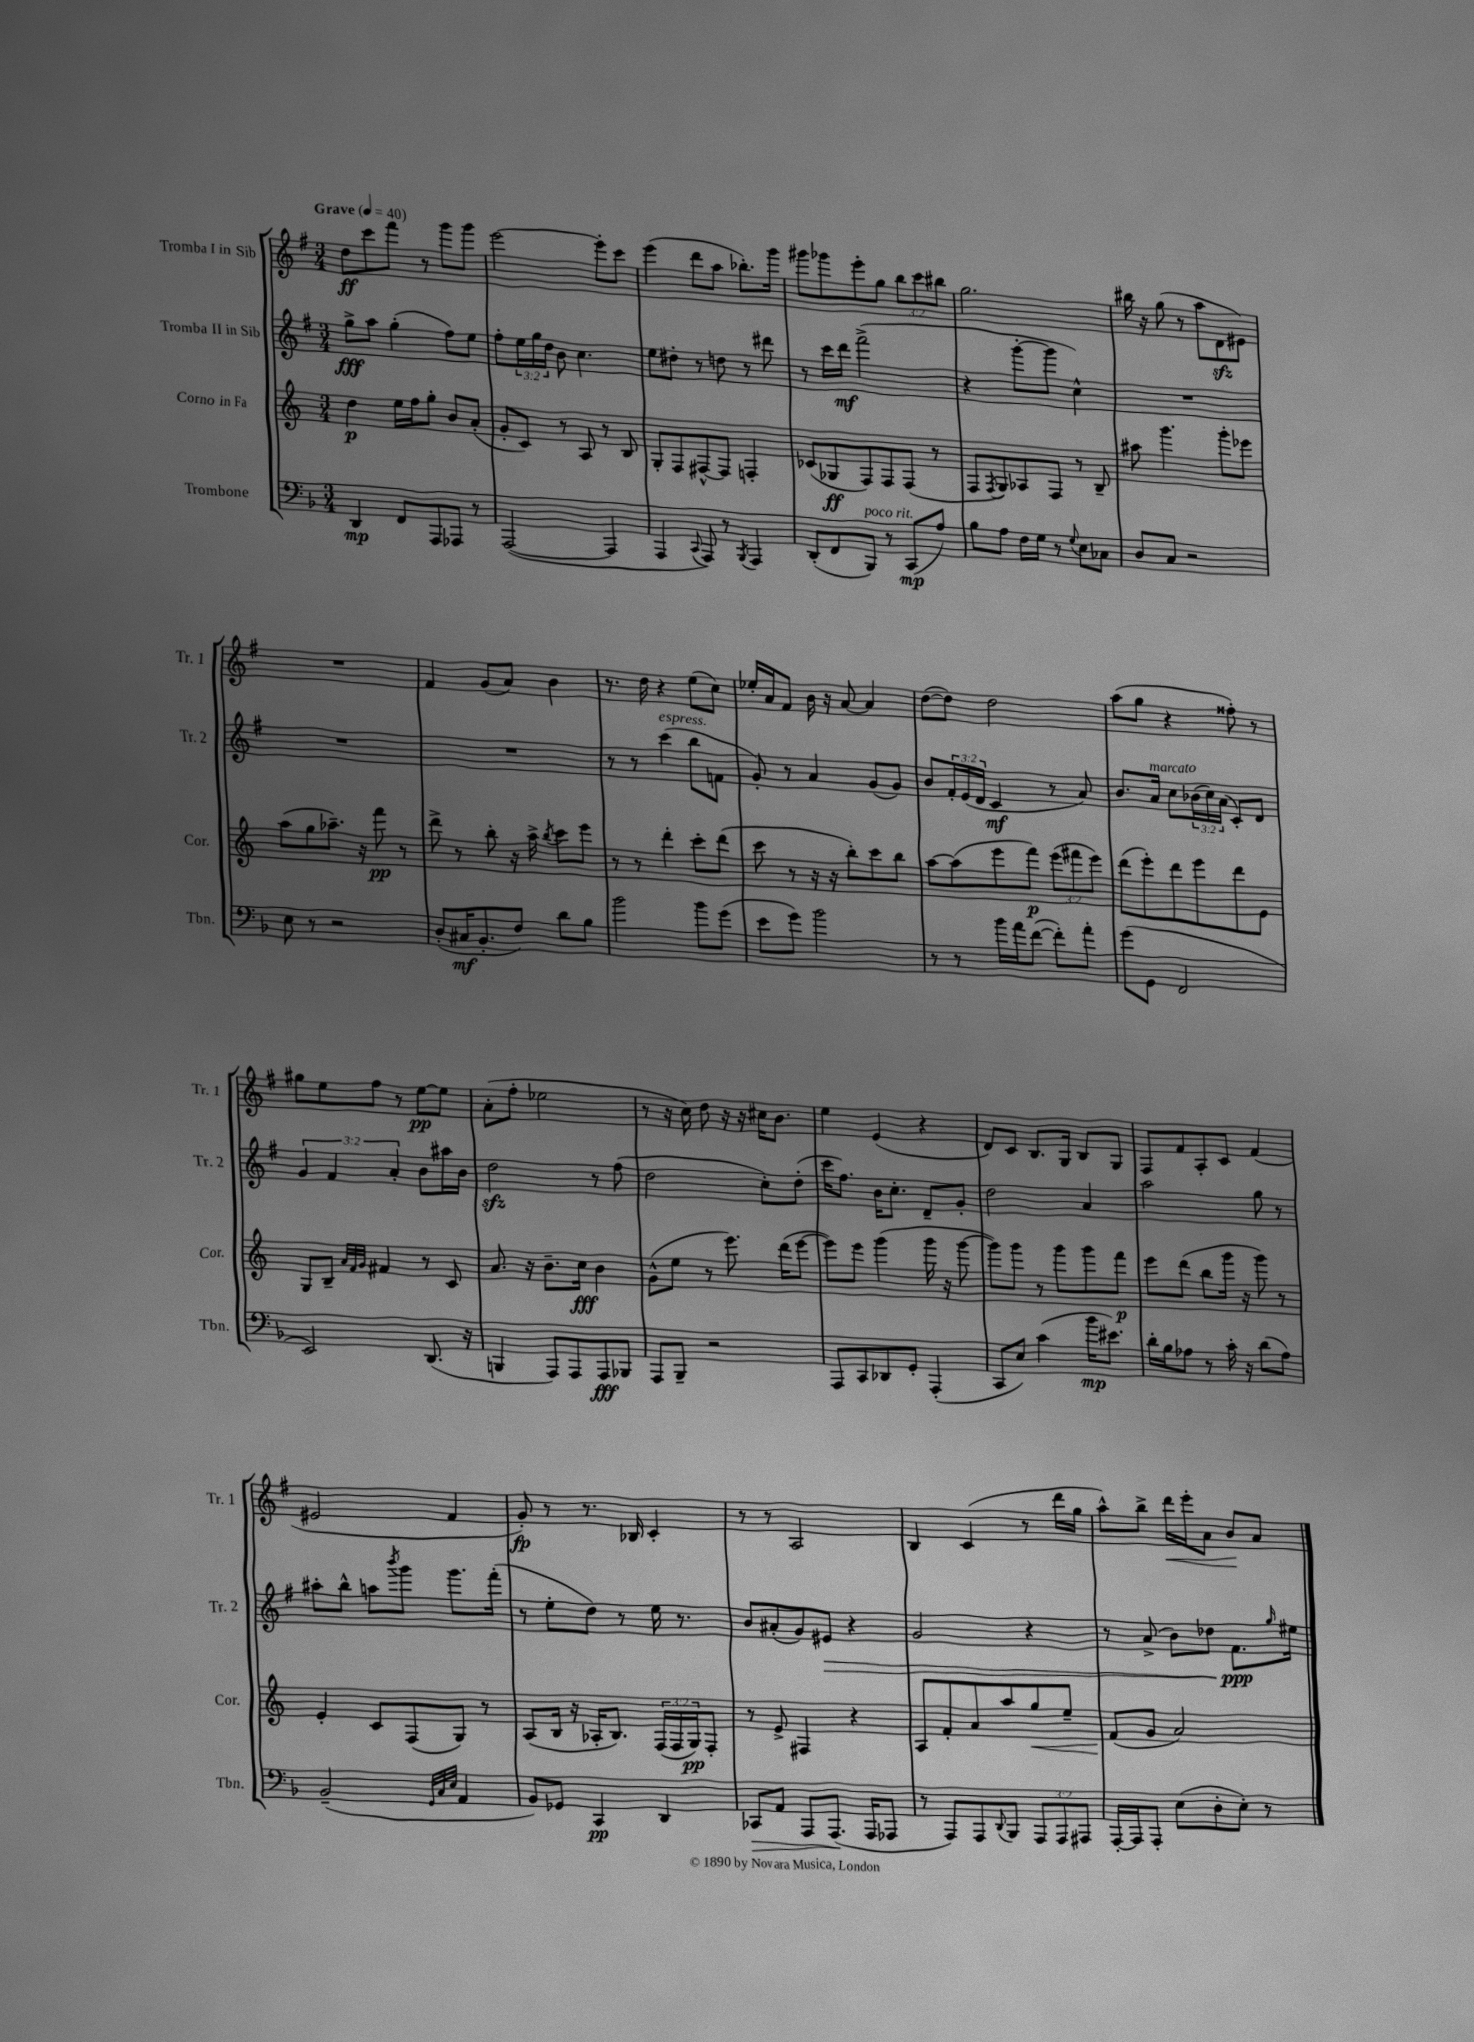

**kern	**kern	**kern	**kern
*staff4	*staff3	*staff2	*staff1
*clefF4	*clefG2	*clefG2	*clefG2
*k[b-]	*k[]	*k[f#]	*k[f#]
*M3/4	*M3/4	*M3/4	*M3/4
*MM40	*MM40	*MM40	*MM40
4DD	4dd	8gg^	8dd
.	.	8aa	8ccc
8FF	16ee	(4gg'	8fff#
.	16ff	.	.
8AAA	8gg'	.	8r
8AAA-	8b	8ff#)	8ggg
8r	(8a'	8ee	8ggg
=	=	=	=
([2AAA	8g'	8ff#'	[2eee
.	8c)	24ee	.
.	.	24gg	.
.	.	24dd	.
.	8r	8b	.
.	8A	4.cc	.
4AAA]	8r	.	8eee']
.	8B	.	8ccc
=	=	=	=
4AAA	8G'	8ee	(4eee
.	8F	8dd#'	.
8qqCC	.	.	.
8AAA)	[8F#^^	8r	8ddd
8r	8F#]	8dd	8aa
8qBBB-	.	.	.
4AAA	4F'	8r	8.bb-')
.	.	8ddd#	.
.	.	.	16ggg
=	=	=	=
(8DD'	(8c-	8r	8ggg#
8FF	8G-	16ccc	8ggg-
.	.	16ddd	.
8BBB-)	8F)	(2fff#^	8eee'
8r	8F	.	8gg
(8CC	(8F	.	12bb
.	.	.	12ccc
8A)	8r	.	.
.	.	.	12bb#
=	=	=	=
8B-	8F	4r	2.gg
.	8qF	.	.
8A	8G)	.	.
16F	8A-	[8ggg'	.
16G	.	.	.
8r	8F	8ggg]	.
8qqG	.	.	.
8E	8r	4cc^^)	.
8C-	8B~	.	.
=	=	=	=
8D	8aa#	2.r	16bb#
.	.	.	16r
8C	4.ggg	.	(8gg
2r	.	.	8r
.	.	.	8aa
.	8ggg'	.	8d
.	8eee-	.	8e#)
=	=	=	=
8E	(8aa	2.r	2.r
8r	8gg	.	.
2r	8.aa-~)	.	.
.	16r	.	.
.	8fff	.	.
.	8r	.	.
=	=	=	=
(8D'	8ddd^	2.r	4f#
16C#	8r	.	.
8.BB-'	.	.	.
.	8bb'	.	(8g
8F)	16r	.	8a)
.	16aa^	.	.
.	8qbb	.	.
8d	8ccc	.	4b
8B-	8eee	.	.
=	=	=	=
2b-	8r	8r	8.r
.	8r	8r	.
.	.	.	16dd
.	4ddd'	(4ccc	4r
8b-	8ccc'	8bb	(8ee
(8g	(8ddd	8f	8cc)
=	=	=	=
8e	8ccc	8g')	16ee-'
.	.	.	16a
8g)	8r	8r	8f#
2b-	16r	4a	16b
.	16r	.	16r
.	8bb')	.	[8a
.	8ccc	(8g	4a]
.	8bb	8g)	.
=	=	=	=
8r	[8aa	8b	([8dd
8r	(8aa]	24f#'	8dd])
.	.	(24e	.
.	.	24d	.
16b-	8eee	4c	2dd
16a	.	.	.
([8f	8fff)	.	.
8f'])	(12eee	8r	.
.	12fff#	.	.
8a'	.	8a)	.
.	12eee)	.	.
=	=	=	=
(8g	(8ddd	8.b	(8aa
8GG	8eee')	.	8gg
.	.	16a	.
2FF	8ddd	8cc	4r
.	8eee	(24b-	.
.	.	24cc)	.
.	.	(24a	.
.	8ddd	8c')	8ff##')
.	8e	8d	8r
=	=	=	=
2EE)	8G	6g	8gg#
.	8B~	.	8ee
.	.	6f#	.
.	32qqa	.	.
.	32qqf	.	.
.	32qqg	.	.
.	4f#	.	8ff#
.	.	6a'	.
.	.	.	8r
(8.DD	8r	8b	[8ee
.	8c	16aa#	8ee]
16r	.	16b	.
=	=	=	=
4BBB	8.a	2dd	(8a'
.	.	.	8ff#'
.	16r	.	.
8AAA)	8.b~	.	2ee-
8AAA	.	.	.
.	16cc	.	.
8AAA	4b	8r	.
8BBB-	.	(8ff#	.
=	=	=	=
8AAA	(8g^^	2dd	8r
8BBB-~	8ee	.	16r
.	.	.	16cc)
2r	8r	.	8dd
.	8.eee)	.	16r
.	.	.	16r
.	.	8cc')	16cc#
.	(16ddd	.	8.b
.	[8eee	(8dd'	.
=	=	=	=
8AAA	8eee])	16ccc	4ee
.	.	8.ff#)	.
8CC	8eee	.	.
8DD-	(4ggg	16b	(4e
.	.	8.cc'	.
8GG'	.	.	.
(4AAA'	16ggg	8d~	4r
.	16r	.	.
.	[8ggg	8g'	.
=	=	=	=
8CC	8ggg])	2dd	8d)
8E)	8ggg	.	8c
(4c	8r	.	8.B
.	8ggg	.	.
.	.	.	16G
16b-	8ggg	4a	8B
8.e#)	.	.	.
.	8fff	.	8G
=	=	=	=
16d'	8eee	2aa	8F#
16B-	.	.	.
8A-	(8ddd	.	8f#
8r	8bb	.	8A'
16c'	16ggg	.	8c
16r	16r	.	.
(8d	8ggg)	8gg	(4f#
8A-)	8r	8r	.
=	=	=	=
(2BB-~	4e'	8aa#'	2e#
.	.	8bb^^	.
.	8c	8aa	.
.	.	8qbbb	.
.	(8F	8ggg	.
32qqGG	.	.	.
32qqC	.	.	.
32qqE	.	.	.
4AA	8G)	8.ggg	4f#
.	8r	.	.
.	.	(16fff#'	.
=	=	=	=
8BB-)	(8A	8r	8g')
8GG-	16B	8ee'	8r
.	16r	.	.
4CC	16A-'	8dd)	8.r
.	8.B)	.	.
.	.	8r	.
.	.	.	16B-
4DD	(24F	16ee	4c'
.	24F	.	.
.	.	8.r	.
.	24G)	.	.
.	8F'	.	.
=	=	=	=
8CC-	8r	8b	8r
8AA	8e^	(8a#'	8r
8AAA	4F#	8g)	2A
(8.AAA	.	8e#	.
.	4r	4r	.
16AAA	.	.	.
8AAA-	.	.	.
=	=	=	=
8r	8A	2g	4B
8AAA)	8f'	.	.
8AAA	8a	.	(4c
8qqDD	.	.	.
8BBB-	8aa	.	.
12AAA	8gg	4r	8r
12AAA	.	.	.
.	8ee~	.	16ddd
12AAA#	.	.	.
.	.	.	16gg
=	=	=	=
[16AAA'	(8f	8r	8aa^^)
16AAA]	.	.	.
8AAA'	8g	(8a^	8bb^
(8E	2a)	8b)	16ddd
.	.	.	16eee'
8D'	.	8dd-	8a
8E')	.	8.f#	8b
8r	.	.	8a
.	.	16qqgg	.
.	.	16ee#	.
==	==	==	==
*-	*-	*-	*-
